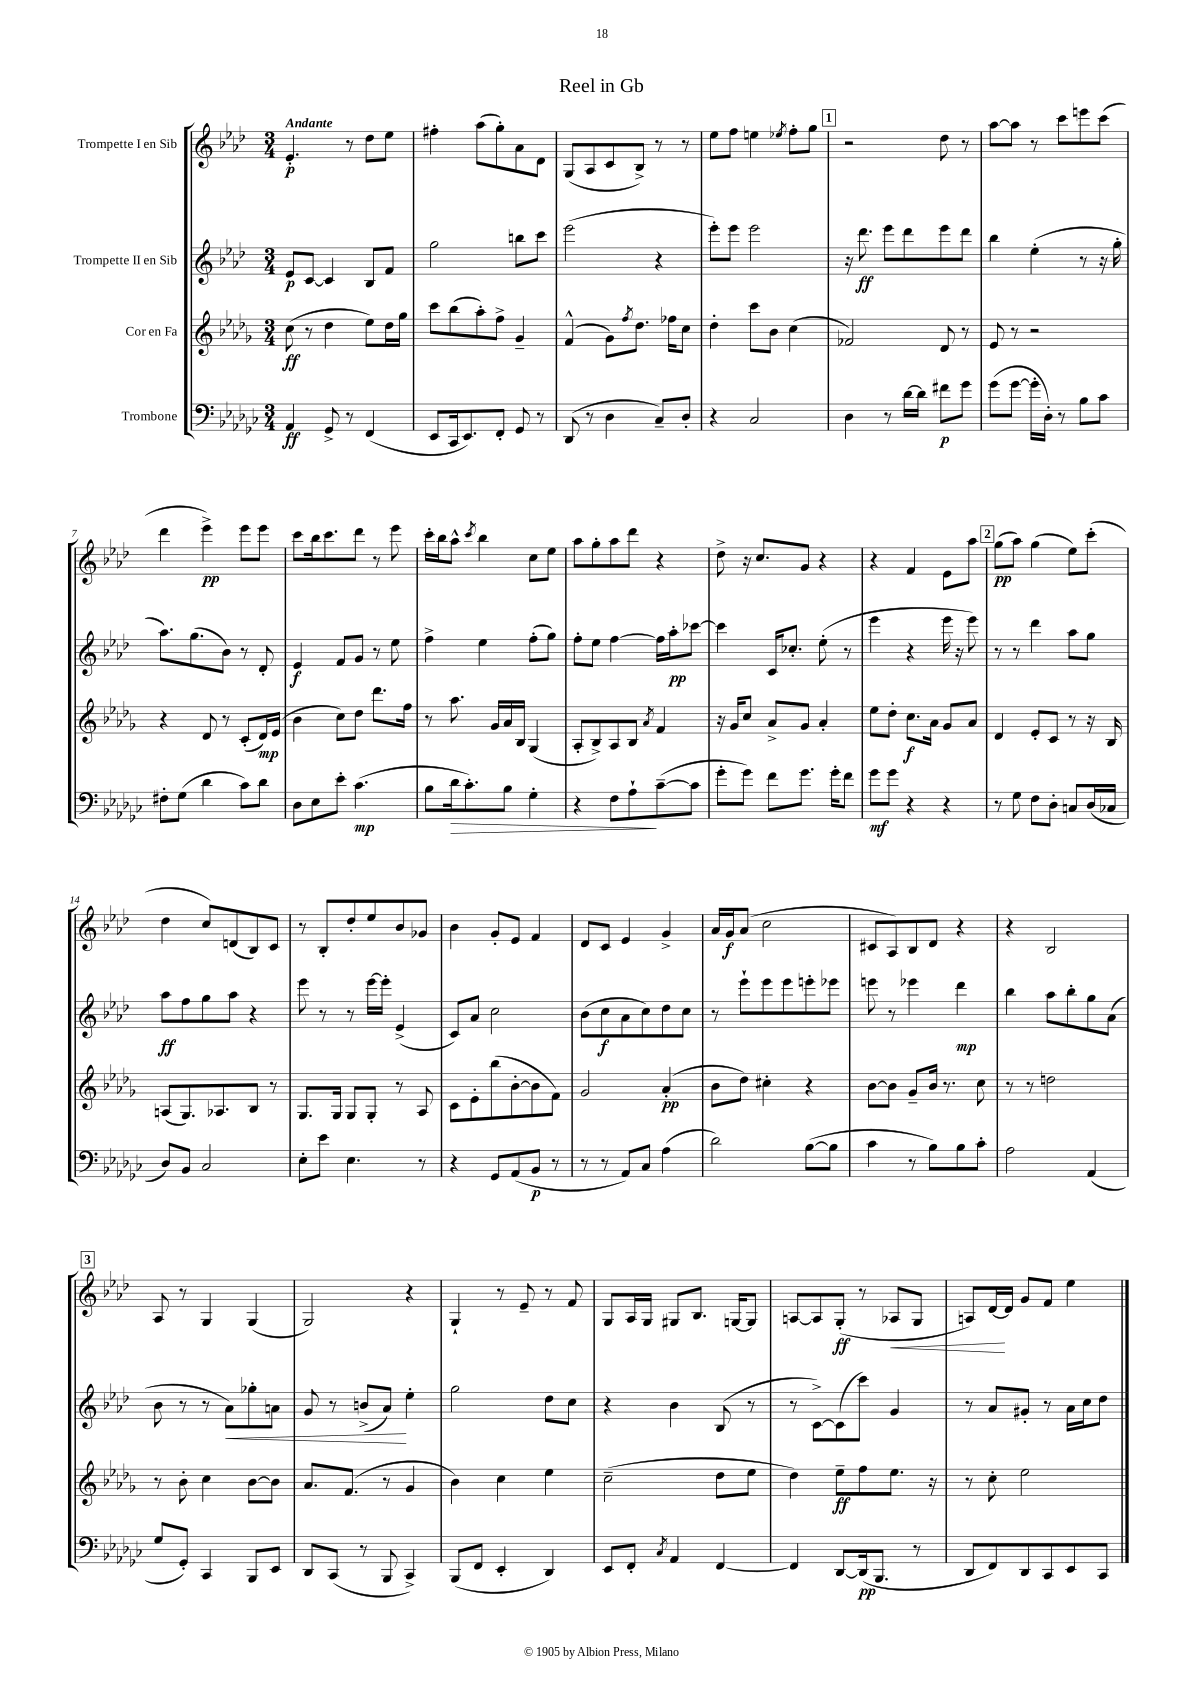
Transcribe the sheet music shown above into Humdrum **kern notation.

**kern	**kern	**kern	**kern
*staff4	*staff3	*staff2	*staff1
*clefF4	*clefG2	*clefG2	*clefG2
*k[b-e-a-d-g-c-]	*k[b-e-a-d-g-]	*k[b-e-a-d-]	*k[b-e-a-d-]
*M3/4	*M3/4	*M3/4	*M3/4
4AA-	(8cc	8e-	4.e-'
.	8r	[8c	.
8GG-^	4dd-	4c]	.
8r	.	.	8r
(4FF	8ee-)	8B-	8dd-
.	16dd-	8f	8ee-
.	16gg-	.	.
=	=	=	=
8EE-	8ccc	2gg	4ff#'
16CC-	(8bb-	.	.
8.EE-)	.	.	.
.	8aa-')	.	(8aa-
8FF'	8ff^	.	8gg')
8GG-	4g-~	8bb	8a-
8r	.	8ccc	8d-
=	=	=	=
(8DD-	(4f^^	(2eee-	(8G
8r	.	.	8A-
4D-	8g-)	.	8c
.	8qff	.	.
.	8.dd-	.	8B-^)
8C-~)	.	4r	8r
.	16ff-	.	.
8D-'	8cc	.	8r
=	=	=	=
4r	4dd-'	8eee-')	8ee-
.	.	8eee-	8ff
2C-	8ccc	2eee-	4ee
.	8b-	.	.
.	.	.	8qee-
.	(4cc	.	8ff'
.	.	.	8gg
=	=	=	=
4D-	2f-)	16r	2r
.	.	8.ddd-	.
8r	.	8eee-	.
[16d-	.	8ddd-	.
16d-]	.	.	.
8f#	8d-	8eee-	8dd-
8g-	8r	8ddd-	8r
=	=	=	=
(8g-	8e-	4bb-	[8aa-
[8g-	8r	.	8aa-]
16g-']	2r	(4ee-'	8r
16D-')	.	.	.
8r	.	.	8ccc
8B-	.	8r	8eee
8c-	.	16r	(8ccc
.	.	16gg'	.
=	=	=	=
8F#'	4r	8.aa-)	4ddd-
(8G-	.	.	.
.	.	(8.gg	.
4d-	8d-	.	4eee-^)
.	8r	8b-)	.
8c-)	(8c'	8r	8eee-
8d-	16d-)	8d-'	8eee-
.	(16e-	.	.
=	=	=	=
8D-	4b-	4e-	8ccc
8E-	.	.	16bb-
.	.	.	8.ccc
8e-'	8cc)	8f	.
(4.c-	8dd-	8g	8ddd-
.	8.ddd-	8r	8r
.	.	8ee-	8eee-
.	16ff	.	.
=	=	=	=
8B-	8r	4ff^	16ccc'
.	.	.	16bb-
16d-	8.aa-	.	8aa-^^
8.c-')	.	.	.
.	.	.	8qccc
.	.	4ee-	4bb-
.	16g-	.	.
8B-	16a-	.	.
.	16B-	.	.
4G-'	(4G-	(8ff'	8cc
.	.	8gg)	8ee-
=	=	=	=
4r	8A-'	8ff'	8aa-
.	8B-^)	8ee-	8gg'
8F	8A-	[4ff	8aa-
8A-`	8B-	.	8ddd-
.	8qa-	.	.
([8c-~	4f	16ff]	4r
.	.	16aa-'	.
8c-]	.	[8ccc-	.
=	=	=	=
8g-'	16r	4ccc-]	8dd-^
.	16g-	.	.
8g-)	8cc	.	16r
.	.	.	8.cc
8f	8a-^	16c	.
.	.	8.cc-'	.
8.g-	8g-	.	8g
.	4a-'	(8ee-'	4r
16g-'	.	.	.
8f	.	8r	.
=	=	=	=
8g-	8ee-	4eee-	4r
8g-	8dd-'	.	.
4r	8.cc	4r	4f
.	16a-	.	.
4r	8g-	16eee-	8e-
.	.	16r	.
.	8a-	8eee-)	8aa-
=	=	=	=
8r	4d-	8r	(8gg
8G-	.	8r	8aa-)
8F	8e-'	4ddd-	(4gg
8D-'	8c	.	.
8C	8r	8aa-	8ee-)
(16D-	16r	8gg	(8ccc'
16C-	16B-	.	.
=	=	=	=
8D-)	(8A	8aa-	4dd-
8BB-	8.G-)	8ff	.
2C-	.	8gg	8cc)
.	8.A-	.	.
.	.	8aa-	(8d
.	8B-	4r	8B-)
.	8r	.	8c
=	=	=	=
8E-'	8.G-	8eee-	8r
8e-	.	8r	8B-'
.	16G-	.	.
4.E-	8G-	8r	8dd-'
.	8G-'	[16eee-	8ee-
.	.	16eee-']	.
.	8r	(4e-^	8b-
8r	8A-	.	8g-
=	=	=	=
4r	8c	8c)	4b-
.	8e-'	8a-	.
8GG-	(8bb-	2cc	8g'
(8AA-	[8b-'	.	8e-
8BB-	8b-]	.	4f
8r	8f)	.	.
=	=	=	=
8r	2g-	(8b-	8d-
8r	.	8cc	8c
8AA-)	.	8a-	4e-
8C-	.	8cc)	.
(4A-	(4a-'	8dd-	4g^
.	.	8cc	.
=	=	=	=
2d-)	8b-	8r	16a-
.	.	.	16g
.	8dd-)	8eee-`	(8a-
.	4cc#'	8eee-	2cc
.	.	8eee-	.
([8B-	4r	8eee'	.
8B-]	.	8eee-	.
=	=	=	=
4c-	[8b-	8eee	8c#
.	8b-]	8r	8A-)
8r	8g-~	4eee-	8B-
8B-)	16b-	.	8d-
.	8.r	.	.
8B-	.	4ddd-	4r
8c-'	8cc	.	.
=	=	=	=
2A-	8r	4bb-	4r
.	8r	.	.
.	2dd	8aa-	2B-
.	.	8bb-'	.
(4AA-	.	8gg	.
.	.	(8a-	.
=	=	=	=
8G-	8r	8b-	8A-
8GG-')	8b-'	8r	8r
4CC-	4cc	8r	4G
.	.	8a-)	.
8BBB-	[8b-	8gg-'	(4G
8EE-	8b-]	8a	.
=	=	=	=
8DD-	8.a-	8g	2G)
(8CC-	.	8r	.
.	(8.f	.	.
8r	.	(8b^	.
8BBB-	8r	8a-)	.
4CC-^)	4g-	4ee-'	4r
=	=	=	=
(8BBB-	4b-)	2gg	4G`
8FF	.	.	.
4EE-'	4cc	.	8r
.	.	.	8e-~
4DD-)	4ee-	8dd-	8r
.	.	8cc	8f
=	=	=	=
8EE-	(2cc~	4r	8G
8FF'	.	.	16A-
.	.	.	16G
8qC-	.	.	.
4AA-	.	4b-	8G#
.	.	.	8.B-
[4FF	8dd-	(8B-	.
.	.	.	[16G
.	8ee-	8r	8G]
=	=	=	=
4FF]	4dd-)	8r	[8A
.	.	[8c^)	8A]
[8DD-	8ee-~	(8c]	(8G'
(16DD-]	8ff	8ccc)	8r
8.BBB-	.	.	.
.	8.ee-	4g	8A-
8r	.	.	8G
.	16r	.	.
=	=	=	=
8DD-	8r	8r	8A)
8FF)	8cc'	8a-	[16d-
.	.	.	16d-]
8DD-	2ee-	8g#'	8g
8CC-	.	8r	8f
8EE-	.	16a-	4ee-
.	.	16cc	.
8CC-	.	8dd-	.
==	==	==	==
*-	*-	*-	*-
